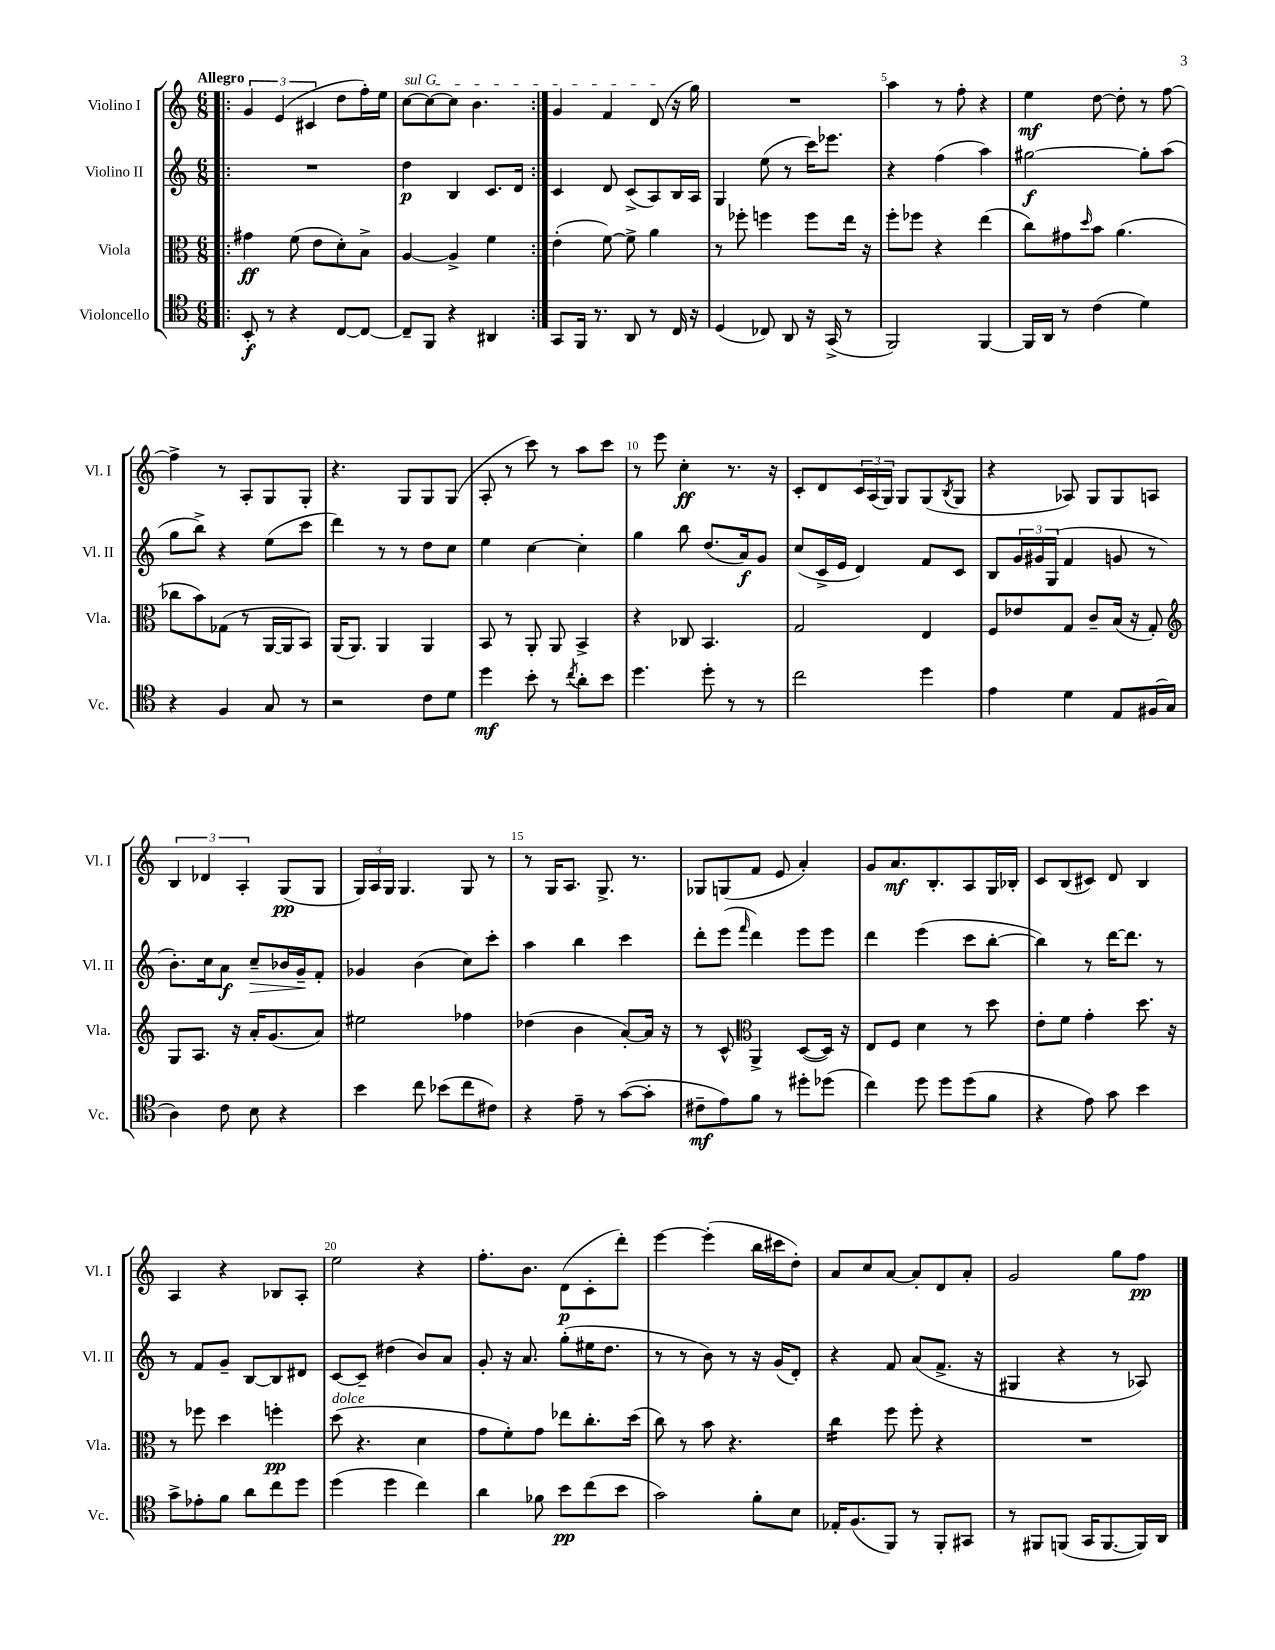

**kern	**dynam	**kern	**dynam	**kern	**dynam	**kern	**dynam
*part4	*part4	*part3	*part3	*part2	*part2	*part1	*part1
*staff4	*staff4	*staff3	*staff3	*staff2	*staff2	*staff1	*staff1
*I"Violoncello	*	*I"Viola	*	*I"Violino II	*	*I"Violino I	*
*I'Vc.	*	*I'Vla.	*	*I'Vl. II	*	*I'Vl. I	*
*clefC4	*	*clefC3	*	*clefG2	*	*clefG2	*
*k[]	*	*k[]	*	*k[]	*	*k[]	*
*M6/8	*	*M6/8	*	*M6/8	*	*M6/8	*
=1!|:	=1!|:	=1!|:	=1!|:	=1!|:	=1!|:	=1!|:	=1!|:
!	!	!	!	!	!	!LO:TX:a:B:t=Allegro	!
8BB'/	f	4g#X\	ff	2.r	.	6g/	.
8r	.	.	.	.	.	.	.
.	.	.	.	.	.	(6e/	.
4r	.	(8f\	.	.	.	.	.
.	.	.	.	.	.	6c#X/	.
.	.	8e\L	.	.	.	.	.
[8C/L	.	8d'\)	.	.	.	8dd\L	.
8C/J_	.	8B^\J	.	.	.	16ff'\L)	.
.	.	.	.	.	.	16ee\JJ	.
=2	=2	=2	=2	=2	=2	=2	=2
!	!	!	!	!	!	!LO:TX:a:i:t=sul G	!
8C~/L]	.	[4A/	.	4dd\	p	[8cc\L	.
8FF/J	.	.	.	.	.	8cc\_	.
4r	.	4A^/]	.	4B/	.	8cc\J]	.
.	.	.	.	.	.	4.b\	.
4AA#X/	.	4f\	.	8.c/L	.	.	.
.	.	.	.	16d/Jk	.	.	.
=3:|!	=3:|!	=3:|!	=3:|!	=3:|!	=3:|!	=3:|!	=3:|!
8GG/L	.	(4e'\	.	4c/	.	4g/	.
16FF/Jk	.	.	.	.	.	.	.
8.r	.	.	.	.	.	.	.
.	.	[8f\)	.	8d/	.	4f/	.
8AA/	.	8f^\]	.	(8c^/L	.	.	.
8r	.	4a\	.	8A/)	.	(8d/	.
16C/	.	.	.	16B/L	.	16r	.
16r	.	.	.	16A/JJ	.	16gg\)	.
=4	=4	=4	=4	=4	=4	=4	=4
(4D/	.	8r	.	4G/	.	2.r	.
.	.	8ff-X'\	.	.	.	.	.
8C-X/)	.	4ffn\	.	(8ee\	.	.	.
8AA/	.	.	.	8r	.	.	.
16r	.	8ff\L	.	16ccc\KL)	.	.	.
(16GG^/	.	.	.	8.eee-X\J	.	.	.
8r	.	16ee\Jk	.	.	.	.	.
.	.	16r	.	.	.	.	.
=5	=5	=5	=5	=5	=5	=5	=5
2FF/)	.	8ff'\L	.	4r	.	4aa\	.
.	.	8ff-X\J	.	.	.	.	.
.	.	4r	.	(4ff\	.	8r	.
.	.	.	.	.	.	8ff'\	.
[4FF/	.	(4ee\	.	4aa\)	.	4r	.
=6	=6	=6	=6	=6	=6	=6	=6
16FF/LL]	.	8cc\L)	.	[2gg#X\	f	4ee\	mf
16AA/JJ	.	.	.	.	.	.	.
8r	.	8g#X\	.	.	.	.	.
.	.	16qqdd/	.	.	.	.	.
(4c\	.	8b\J	.	.	.	[8dd\	.
.	.	(4.a\	.	.	.	8dd'\]	.
4d\)	.	.	.	8gg#'\L]	.	8r	.
.	.	.	.	(8aa\J	.	[8ff\	.
!!LO:LB:g=z
=7	=7	=7	=7	=7	=7	=7	=7
4r	.	8cc-X\L	.	8gg\L	.	4ff^\]	.
.	.	8b\)	.	8bb^\J)	.	.	.
4F/	.	(8G-X\J	.	4r	.	8r	.
.	.	8r	.	.	.	8A'/L	.
8G/	.	[16AA/LL	.	(8ee\L	.	8G/	.
.	.	16AA/J]	.	.	.	.	.
8r	.	8BB/J)	.	8ccc\J	.	8G'/J	.
=8	=8	=8	=8	=8	=8	=8	=8
2r	.	(16AA/KL	.	4ddd\)	.	4.r	.
.	.	8.AA/J)	.	.	.	.	.
.	.	4AA/	.	8r	.	.	.
.	.	.	.	8r	.	8G/L	.
8c\L	.	4AA/	.	8dd\L	.	8G/	.
8d\J	.	.	.	8cc\J	.	(8G/J	.
=9	=9	=9	=9	=9	=9	=9	=9
4dd\	mf	8BB/	.	4ee\	.	8A'/	.
.	.	8r	.	.	.	8r	.
8b'\	.	8AA'/	.	[4cc\	.	8ccc\)	.
8r	.	8AA/	.	.	.	8r	.
8qcc/	.	.	.	.	.	.	.
8a'\L	.	4BB^/	.	4cc'\]	.	8aa\L	.
8b\J	.	.	.	.	.	8ccc\J	.
=10	=10	=10	=10	=10	=10	=10	=10
4.dd\	.	4r	.	4gg\	.	8r	.
.	.	.	.	.	.	8eee\	.
.	.	8C-X/	.	8bb\	.	4cc'\	ff
8dd'\	.	4.BB/	.	(8.dd/L	.	.	.
8r	.	.	.	.	.	8.r	.
.	.	.	.	16a/k)	f	.	.
8r	.	.	.	8g/J	.	.	.
.	.	.	.	.	.	16r	.
=11	=11	=11	=11	=11	=11	=11	=11
2cc\	.	2G/	.	(8cc/L	.	8c'/L	.
.	.	.	.	16c^/L	.	8d/	.
.	.	.	.	16e/JJ	.	.	.
.	.	.	.	4d/)	.	24c/L	.
.	.	.	.	.	.	(24A/	.
.	.	.	.	.	.	24G/JJ)	.
.	.	.	.	.	.	8G/L	.
4dd\	.	4E/	.	8f/L	.	(8G/	.
.	.	.	.	.	.	8qB/	.
.	.	.	.	8c/J	.	8G/J	.
=12	=12	=12	=12	=12	=12	=12	=12
4e\	.	8F/L	.	8B/L	.	4r	.
.	.	8e-X/	.	24g/L	.	.	.
.	.	.	.	24g#X/	.	.	.
.	.	.	.	(24G/JJ	.	.	.
4d\	.	8G/J	.	4f/	.	8A-X/)	.
.	.	8c~/L	.	.	.	8G/L	.
8E/L	.	(16B/Jk	.	8gn/	.	8G/	.
.	.	16r	.	.	.	.	.
(16F#X/L	.	8G'/)	.	8r	.	8An/J	.
16G/JJ	.	.	.	.	.	.	.
!!LO:LB:g=z
=13	=13	=13	=13	=13	=13	=13	=13
*	*	*clefG2	*	*	*	*	*
4A\)	.	8G/L	.	8.b'\L)	.	6B/	.
.	.	8.A/J	.	.	.	.	.
.	.	.	.	.	.	6d-X/	.
.	.	.	.	16cc\k	.	.	.
8c\	.	.	.	8a\J	f	.	.
.	.	16r	.	.	.	.	.
.	.	.	.	.	.	6A'/	.
!	!	!	!	!	!LO:HP:b	!	!
8B\	.	16a'/KL	.	8cc~/L	>	.	.
.	.	(8.g/	.	.	.	.	.
4r	.	.	.	16b-X/L	.	(8G/L	pp
.	.	.	.	16g~/J	.	.	.
.	.	8a/J)	.	8f'/J	]	8G/J	.
=14	=14	=14	=14	=14	=14	=14	=14
4b\	.	2ee#X\	.	4g-X/	.	24G/LL)	.
.	.	.	.	.	.	24A/	.
.	.	.	.	.	.	24G/JJ	.
.	.	.	.	.	.	4.G/	.
8cc\	.	.	.	(4b\	.	.	.
(8b-X\L	.	.	.	.	.	.	.
8cc\	.	4ff-X\	.	8cc\L)	.	8G/	.
8c#X\J)	.	.	.	8ccc'\J	.	8r	.
=15	=15	=15	=15	=15	=15	=15	=15
4r	.	(4dd-X\	.	4aa\	.	8r	.
.	.	.	.	.	.	16G/KL	.
.	.	.	.	.	.	8.A/J	.
8e~\	.	4b\	.	4bb\	.	.	.
8r	.	.	.	.	.	8.G^/	.
([8g\L	.	[8a'/L)	.	4ccc\	.	.	.
.	.	.	.	.	.	8.r	.
8g'\J]	.	16a/Jk]	.	.	.	.	.
.	.	16r	.	.	.	.	.
=16	=16	=16	=16	=16	=16	=16	=16
8c#X~\L	mf	8r	.	8ddd'\L	.	8G-X/L	.
8e\)	.	8c^^/	.	(8eee\J	.	(8Gn/	.
*	*	*clefC3	*	*	*	*	*
.	.	.	.	16qqfff/	.	.	.
8f\J	.	4AA^/	.	4ddd\)	.	8f/J	.
8r	.	.	.	.	.	8e/	.
8dd#X'\L	.	([8D/L	.	8eee\L	.	4a'/)	.
(8dd-X\J	.	16D/Jk])	.	8eee\J	.	.	.
.	.	16r	.	.	.	.	.
=17	=17	=17	=17	=17	=17	=17	=17
4cc\)	.	8E/L	.	4ddd\	.	8g/L	.
.	.	8F/J	.	.	.	8.a/	mf
8dd\	.	4d\	.	(4eee\	.	.	.
.	.	.	.	.	.	8.B'/	.
8dd\L	.	.	.	.	.	.	.
(8dd\	.	8r	.	8ccc\L	.	8A/	.
8f\J	.	8dd\	.	[8bb'\J	.	16G/L	.
.	.	.	.	.	.	16B-X'/JJ	.
=18	=18	=18	=18	=18	=18	=18	=18
4r	.	8e'\L	.	4bb\])	.	8c/L	.
.	.	8f\J	.	.	.	(8B/	.
8e\)	.	4g'\	.	8r	.	8c#X/J)	.
8g\	.	.	.	[16ddd\KL	.	8d/	.
.	.	.	.	8.ddd\J]	.	.	.
4b\	.	8.dd\	.	.	.	4B/	.
.	.	.	.	8r	.	.	.
.	.	16r	.	.	.	.	.
!!LO:LB:g=z
=19	=19	=19	=19	=19	=19	=19	=19
8g^\L	.	8r	.	8r	.	4A/	.
8e-X'\	.	8ff-X\	.	8f/L	.	.	.
8f\J	.	4dd\	.	8g~/J	.	4r	.
8a\L	.	.	.	[8B/L	.	.	.
8cc\	.	4ffn'\	pp	8B/]	.	8B-X/L	.
8dd\J	.	.	.	8d#X/J	.	8A'/J	.
=20	=20	=20	=20	=20	=20	=20	=20
!	!	!LO:TX:a:i:t=dolce	!	!	!	!	!
(4dd\	.	(8dd\	.	[8c/L	.	2ee\	.
.	.	4.r	.	8c~/J]	.	.	.
4dd\	.	.	.	(4dd#X\	.	.	.
4cc\)	.	4d\	.	8b/L)	.	4r	.
.	.	.	.	8a/J	.	.	.
=21	=21	=21	=21	=21	=21	=21	=21
4a\	.	8g\L	.	8g'/	.	8.ff'\L	.
.	.	8f'\)	.	16r	.	.	.
.	.	.	.	8.a/	.	8.b\J	.
8f-X\	.	8g\J	.	.	.	.	.
8b\L	pp	8ee-X\L	.	(8gg'\L	.	(8d\L	p
(8cc\	.	8.cc'\	.	16ee#X\K	.	8c'\	.
.	.	.	.	8.dd\J	.	.	.
8b\J	.	.	.	.	.	8ddd'\J)	.
.	.	(16dd\Jk	.	.	.	.	.
=22	=22	=22	=22	=22	=22	=22	=22
2g\)	.	8cc\)	.	8r	.	[4eee\	.
.	.	8r	.	8r	.	.	.
.	.	8b\	.	8b\)	.	(4eee'\]	.
.	.	4.r	.	8r	.	.	.
8f'\L	.	.	.	16r	.	16bb\LL	.
.	.	.	.	(16g/KL	.	16ccc#X\J	.
8B\J	.	.	.	8d'/J)	.	8dd'\J)	.
=23	=23	=23	=23	=23	=23	=23	=23
*	*	*tremolo	*	*	*	*	*
16E-X'/KL	.	16cc\LL	.	4r	.	8a/L	.
(8.F/	.	16cc\	.	.	.	.	.
.	.	16cc\	.	.	.	8cc/	.
.	.	16cc\JJ	.	.	.	.	.
*	*	*Xtremolo	*	*	*	*	*
8FF/J)	.	8ff\	.	8f/	.	[8a/J	.
8r	.	8ff'\	.	(8a/L	.	8a'/L]	.
8FF'/L	.	4r	.	8.f^/J	.	8d/	.
8GG#X/J	.	.	.	.	.	8a'/J	.
.	.	.	.	16r	.	.	.
=24	=24	=24	=24	=24	=24	=24	=24
8r	.	2.r	.	4G#X/	.	2g/	.
8FF#X/L	.	.	.	.	.	.	.
(8FFn/J	.	.	.	4r	.	.	.
16GG/KL	.	.	.	.	.	.	.
[8.FF/	.	.	.	.	.	.	.
.	.	.	.	8r	.	8gg\L	.
16FF/L])	.	.	.	8A-X/)	.	8ff\J	pp
16AA/JJ	.	.	.	.	.	.	.
==	==	==	==	==	==	==	==
*-	*-	*-	*-	*-	*-	*-	*-
